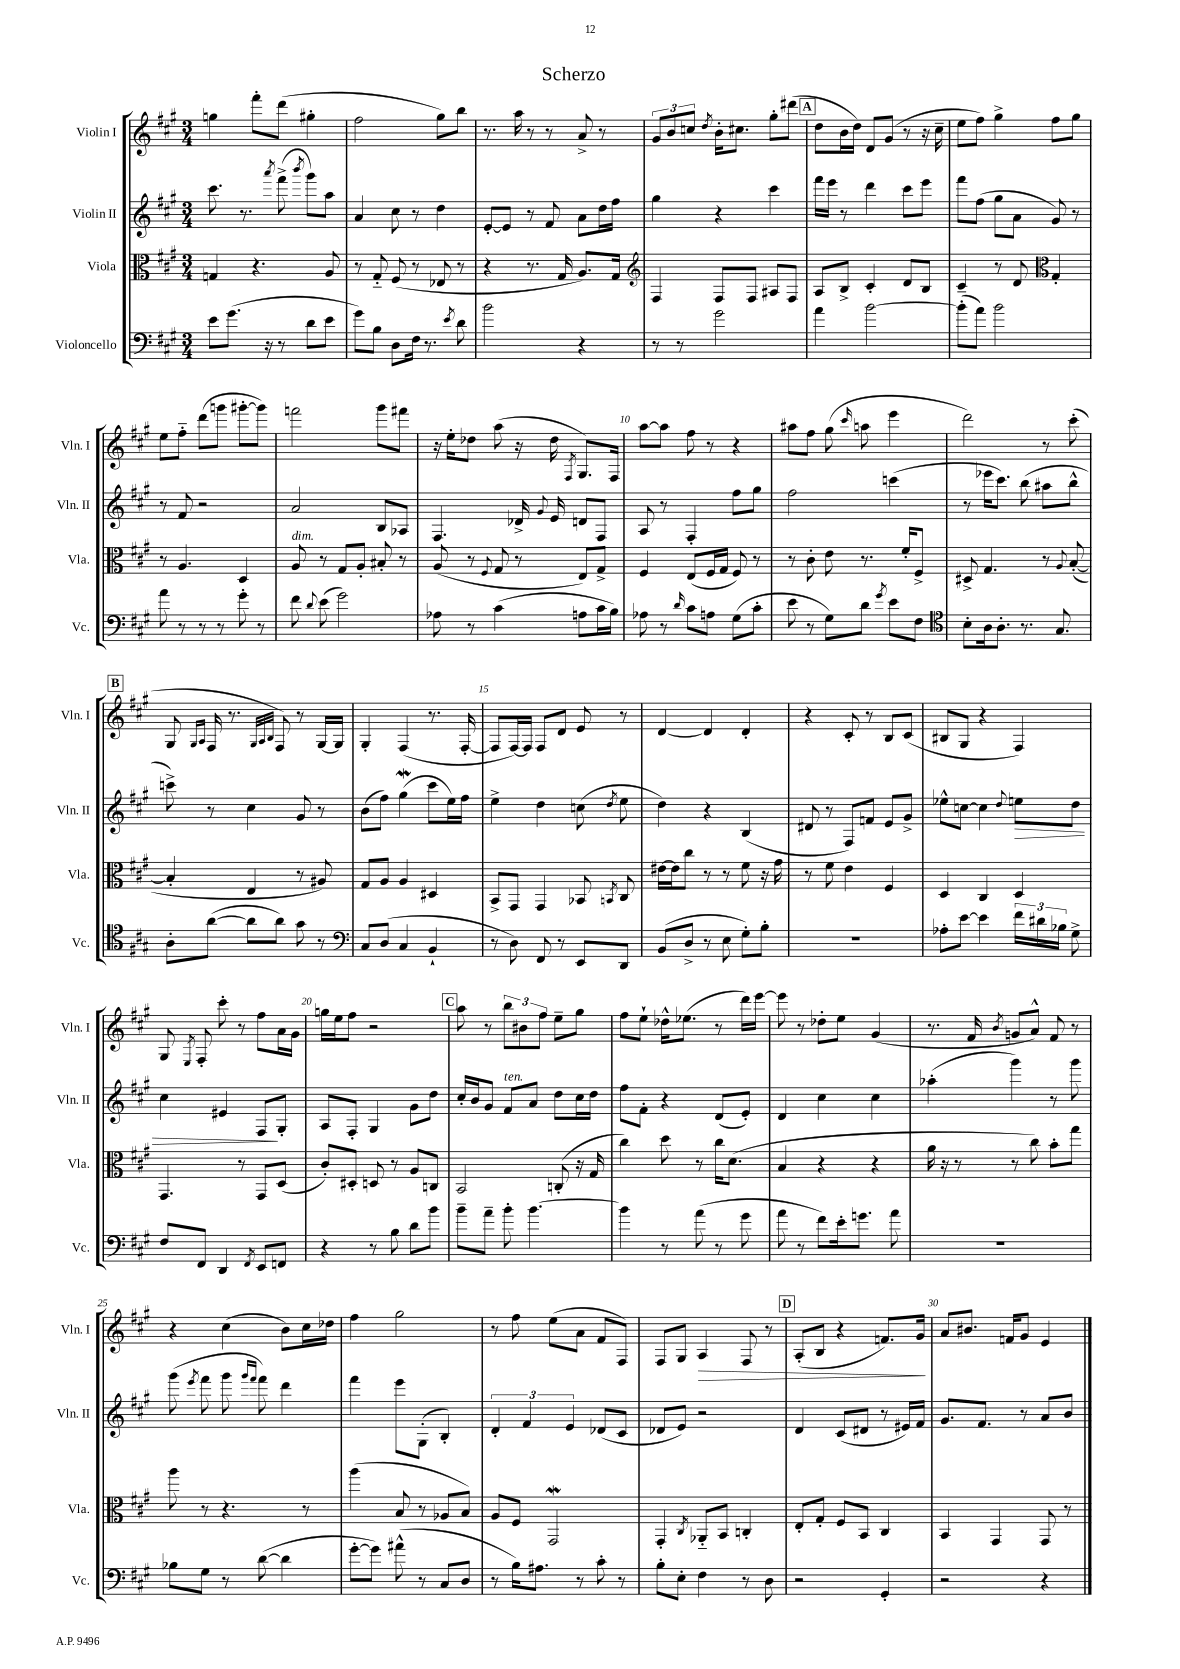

**kern	**kern	**kern	**dynam	**kern	**dynam
*part4	*part3	*part2	*part2	*part1	*part1
*staff4	*staff3	*staff2	*staff2	*staff1	*staff1
*I"Violoncello	*I"Viola	*I"Violin II	*	*I"Violin I	*
*I'Vc.	*I'Vla.	*I'Vln. II	*	*I'Vln. I	*
*clefF4	*clefC3	*clefG2	*	*clefG2	*
*k[f#c#g#]	*k[f#c#g#]	*k[f#c#g#]	*	*k[f#c#g#]	*
*M3/4	*M3/4	*M3/4	*	*M3/4	*
=1	=1	=1	=1	=1	=1
8e\L	4Gn/	8.ccc#\	.	4ggn\	.
(8.g#\J	.	.	.	.	.
.	.	8.r	.	.	.
.	4.r	.	.	8fff#'\L	.
16r	.	.	.	.	.
.	.	8qaaa/	.	.	.
8r	.	(8fff#^\	.	(8ddd\J	.
.	.	8qbbb/	.	.	.
8d\L	.	8ggg#\L)	.	4gg#X'\	.
8e\J	8A/	8aa\J	.	.	.
=2	=2	=2	=2	=2	=2
8g#\L)	8r	4a/	.	2ff#\	.
8B\J	8G#/	.	.	.	.
8D\L	(8F#/	8cc#\	.	.	.
16F#\Jk	8r	8r	.	.	.
8.r	.	.	.	.	.
.	8E-X/	4dd\	.	8gg#\L)	.
8qe/	.	.	.	.	.
8d\	8r	.	.	8bb\J	.
=3	=3	=3	=3	=3	=3
2b\	4r	[8e'/L	.	8.r	.
.	.	8e/J]	.	.	.
.	.	.	.	16aa\	.
.	8.r	8r	.	8r	.
.	.	8f#/	.	8r	.
.	16G#/	.	.	.	.
4r	8.A/L)	8a\L	.	8a^/	.
.	.	16dd\L	.	8r	.
.	16G#/Jk	16ff#\JJ	.	.	.
=4	=4	=4	=4	=4	=4
*	*clefG2	*	*	*	*
8r	4F#/	4gg#\	.	12g#/L	.
.	.	.	.	12b/	.
8r	.	.	.	.	.
.	.	.	.	12ccn/J	.
.	.	.	.	8qdd/	.
2g#\	8F#/L	4r	.	16b'\KL	.
.	.	.	.	8.cc#X\J	.
.	8F#/J	.	.	.	.
.	8A#X/L	4ccc#\	.	8gg#'\L	.
.	8F#/J	.	.	(8ddd#X\J	.
!!LO:REH:place=s1:t=A
=5	=5	=5	=5	=5	=5
4a\	8A/L	16fff#\LL	.	8dd\L	.
.	.	16eee\JJ	.	.	.
.	8B^/J	8r	.	16b\L	.
.	.	.	.	16dd\JJ)	.
[2b\	4c#'/	4ddd\	.	8d/L	.
.	.	.	.	(8g#/J	.
.	8d/L	8ccc#\L	.	8r	.
.	8B/J	8eee\J	.	16r	.
.	.	.	.	16cc#~\	.
=6	=6	=6	=6	=6	=6
(8b'\L]	4c#~/	8fff#\L	.	8ee\L	.
8a\J)	.	(8ff#\J	.	8ff#\J)	.
2b\	8r	8gg#\L	.	4gg#^\	.
.	8d/	8a\J	.	.	.
*	*clefC3	*	*	*	*
.	4G#'/	8g#/)	.	8ff#\L	.
.	.	8r	.	8gg#\J	.
!!LO:LB:g=z
=7	=7	=7	=7	=7	=7
8a\	8r	8r	.	8ee\L	.
8r	4.A/	8f#/	.	8ff#\J	.
8r	.	2r	.	(8ddd\L	.
8r	.	.	.	8gggn\J	.
8g#'\	4D/	.	.	[8ggg#X'\L	.
8r	.	.	.	8ggg#\J])	.
=8	=8	=8	=8	=8	=8
!	!LO:TX:a:i:t=dim.	!	!	!	!
8f#\	8A/	2a/	.	2fffn\	.
8qqd/	.	.	.	.	.
(8e\	8r	.	.	.	.
2g#\)	8G#/L	.	.	.	.
.	8A'/J	.	.	.	.
.	8B#X'/	8B/L	.	8ggg#\L	.
.	8r	8A-X/J	.	8fff#X\J	.
=9	=9	=9	=9	=9	=9
8A-X\	(8A/	4.F#/	.	16r	.
.	.	.	.	16ee'\KL	.
8r	8r	.	.	8dd-X\J	.
.	8qqF#/	.	.	.	.
(4c#\	8G#/	.	.	(8aa\	.
.	8r	16d-X^/	.	16r	.
.	.	8qqg#/	.	.	.
.	.	16e/	.	16dd-\	.
.	.	.	.	8qF#/	.
8An\L	8E/L)	8dn/L	.	8.G#/L)	.
16c#\L	8G#^/J	8F#/J	.	.	.
16B\JJ)	.	.	.	16F#/Jk	.
=10	=10	=10	=10	=10	=10
8A-X\	4F#/	8A/	.	[8aa\L	.
8r	.	8r	.	8aa\J]	.
16qqd/	.	.	.	.	.
8c#\L	(8E/L	4F#'/	.	8ff#\	.
8An\J	16F#/L	.	.	8r	.
.	16G#/JJ	.	.	.	.
(8G#\L	8F#/)	8ff#\L	.	4r	.
8c#'\J	8r	8gg#\J	.	.	.
=11	=11	=11	=11	=11	=11
8e\	8r	2ff#\	.	8aa#X\L	.
8r	8c#'\	.	.	8ff#\J	.
8G#\L)	8e\	.	.	(8gg#\	.
.	.	.	.	16qqccc#/	.
8d\J	8.r	.	.	8aan\	.
8qg#/	.	.	.	.	.
8e\L	.	(4cccn\	.	4eee\	.
.	16f#'/KL	.	.	.	.
8F#\J	8F#^/J	.	.	.	.
=12	=12	=12	=12	=12	=12
*clefC4	*	*	*	*	*
8B'\L	8D#X^/	8r	.	2ddd\)	.
16A\k	4.G#/	16eee-X\KL	.	.	.
8.A'\J	.	8.ccc#\J)	.	.	.
8.r	.	(8bb\	.	.	.
.	8r	8aa#X\L	.	8r	.
8.G#/	.	.	.	.	.
.	8qqA/	.	.	.	.
.	([8B'/	8bb^^\J	.	(8ccc#'\	.
!!LO:LB:g=z
!!LO:REH:place=s1:t=B
=13	=13	=13	=13	=13	=13
8A'\L	4B'/]	8cccn^\)	.	8G#/	.
.	.	.	.	16qqG#/LL	.
.	.	.	.	16qqA/JJ	.
([8a\J	.	8r	.	16F#/	.
.	.	.	.	8.r	.
8a\L]	4E/	4cc#\	.	.	.
.	.	.	.	32qqG#/LLL	.
.	.	.	.	32qqA/	.
.	.	.	.	32qqB/JJJ	.
8a\J)	.	.	.	8F#/)	.
8g#\	8r	8g#/	.	8r	.
8r	8A#X/)	8r	.	[16G#/LL	.
.	.	.	.	16G#/JJ]	.
=14	=14	=14	=14	=14	=14
*clefF4	*	*	*	*	*
8C#/L	8G#/L	(8b\L	.	4G#'/	.
(8D/J	8A/J	8ff#\J)	.	.	.
4C#/	4A/	(4gg#W\	.	(4F#/	.
4BB`/	4D#X/	8ccc#\L	.	8.r	.
.	.	16ee\L)	.	.	.
.	.	16ff#\JJ	.	[16F#'/	.
=15	=15	=15	=15	=15	=15
8r	8BB^/L	4ee^\	.	8F#/L]	.
8D\)	8GG#/J	.	.	[16F#/L)	.
.	.	.	.	16F#/JJ]	.
8FF#/	4GG#/	4dd\	.	8F#/L	.
8r	.	.	.	8d/J	.
8EE/L	8BB-X/	(8ccn\	.	8e/	.
.	8qBBn/	8qdd/	.	.	.
8DD/J	8C#/	8ee\	.	8r	.
=16	=16	=16	=16	=16	=16
(8BB/L	[16e#X\LL	4dd\)	.	[4d/	.
.	16e#\J]	.	.	.	.
8D^/J	8cc#\J	.	.	.	.
8r	8r	4r	.	4d/]	.
8E\	8r	.	.	.	.
8G#'\L)	8f#\	(4B/	.	4d'/	.
8B'\J	16r	.	.	.	.
.	16g#\	.	.	.	.
=17	=17	=17	=17	=17	=17
2.r	8r	8d#X/	.	4r	.
.	8f#\	8r	.	.	.
.	4e\	8F#/L)	.	8c#'/	.
.	.	8fn/J	.	8r	.
.	4F#/	8e/L	.	8B/L	.
.	.	8g#^/J	.	(8c#/J	.
=18	=18	=18	=18	=18	=18
8A-X'\L	4D/	8ee-X^^\L	.	8B#X/L	.
[8e\J	.	[8ccn\J	.	8G#/J	.
4e\]	4C#/	4cc\]	.	4r	.
.	.	8qqdd/	.	.	.
!	!	!	!LO:HP:b	!	!
24f#\LL	4D/	8een\L	>	4F#/)	.
24d#X\	.	.	.	.	.
24B-X\JJ	.	.	.	.	.
8G#^\	.	8dd\J	.	.	.
!!LO:LB:g=z
=19	=19	=19	=19	=19	=19
8F#/L	4.GG#/	4cc#\	.	8G#/	.
.	.	.	.	8qE/	.
8FF#/J	.	.	.	8F#'/	.
4DD/	.	4e#X/	.	8ccc#'\	.
.	8r	.	.	8r	.
8qFF#/	.	.	.	.	.
8EE/L	8GG#/L	8F#/L	.	8ff#\L	.
8FFn/J	(8D/J	8G#'/J	]	16a\L	.
.	.	.	.	16g#\JJ	.
=20	=20	=20	=20	=20	=20
4r	8c#'/L)	8A/L	.	16ggn\LL	.
.	.	.	.	16ee\J	.
.	8D#X'/J	8F#'/J	.	8ff#\J	.
8r	8Dn/	4G#/	.	2r	.
8B\	8r	.	.	.	.
8d\L	8A/L	8g#\L	.	.	.
8b\J	8Cn/J	8dd\J	.	.	.
!!LO:REH:place=s1:t=C
=21	=21	=21	=21	=21	=21
8b~\L	2BB/	16cc#'/LL	.	8aa\	.
.	.	16b/J	.	.	.
8a~\J	.	8g#/J	.	8r	.
!	!	!LO:TX:a:i:t=ten.	!	!	!
8b'\	.	8f#/L	.	12bb\L	.
.	.	.	.	12b#X\	.
[4.b\	.	8a/J	.	.	.
.	.	.	.	12ff#\J	.
.	(8Cn'/	8dd\L	.	8ee~\L	.
.	16r	16cc#\L	.	8gg#\J	.
.	16G#/	16dd\JJ	.	.	.
=22	=22	=22	=22	=22	=22
4b\]	4cc#\)	8ff#\L	.	8ff#\L	.
.	.	8f#'\J	.	8ee`\J	.
8r	8dd\	4r	.	16dd-X^^\KL	.
.	.	.	.	(8.ee-X\J	.
(8a\	8r	.	.	.	.
8r	16cc#\KL	(8d/L	.	8r	.
.	(8.d\J	.	.	.	.
8g#\	.	8e'/J)	.	16ddd\LL)	.
.	.	.	.	[16eee\JJ	.
=23	=23	=23	=23	=23	=23
8a\	4B/	4d/	.	8eee\]	.
8r	.	.	.	8r	.
8f#\L)	4r	4cc#\	.	8dd-X'\L	.
16e'\k	.	.	.	8ee\J	.
8.gn\J	.	.	.	.	.
.	4r	4cc#\	.	(4g#/	.
8a\	.	.	.	.	.
=24	=24	=24	=24	=24	=24
2.r	16a\	(4aa-X'\	.	8.r	.
.	16r	.	.	.	.
.	8r	.	.	.	.
.	.	.	.	16f#/	.
.	.	.	.	8qb/	.
.	8r	4ggg#\)	.	8gn/L	.
.	8cc#\)	.	.	8a^^/J)	.
.	8b'\L	8r	.	8f#/	.
.	8gg#\J	8ggg#\	.	8r	.
!!LO:LB:g=z
=25	=25	=25	=25	=25	=25
8B-X\L	8aa\	(8ggg#\	.	4r	.
.	.	8qeee/	.	.	.
8G#\J	8r	8fff#\	.	.	.
8r	4.r	8ggg#\	.	(4cc#\	.
.	.	16qqggg#/LL	.	.	.
.	.	16qqfff#/JJ	.	.	.
([8d\	.	8fff#\)	.	.	.
4d\]	.	4ddd\	.	8b\L)	.
.	8r	.	.	16cc#\L	.
.	.	.	.	16dd-X\JJ	.
=26	=26	=26	=26	=26	=26
[8g#'\L	(4aa\	4fff#\	.	4ff#\	.
8g#\J])	.	.	.	.	.
(8a#X^^\	8B/	8eee\L	.	2gg#\	.
8r	8r	(8G#'\J	.	.	.
8C#/L	8A-X/L	4B'/)	.	.	.
8D/J	8B/J)	.	.	.	.
=27	=27	=27	=27	=27	=27
8r	8A/L	6d'/	.	8r	.
16B\KL)	8F#/J	.	.	8ff#\	.
.	.	6f#/	.	.	.
8.A#X\J	.	.	.	.	.
.	2GG#W/	.	.	(8ee\L	.
.	.	6e/	.	.	.
8r	.	.	.	8a\J	.
8c#'\	.	(8d-X/L	.	8f#/L	.
8r	.	8c#/J	.	8F#/J)	.
=28	=28	=28	=28	=28	=28
8B'\L	4GG#'/	8d-X/L	.	8F#/L	.
8E'\J	.	8e/J)	.	8G#/J	.
.	8qC#/	.	.	.	.
!	!	!	!	!	!LO:HP:b
4F#\	8AA-X/L	2r	.	4A/	>
.	8BB/J	.	.	.	.
8r	4Cn'/	.	.	8F#/	.
8D\	.	.	.	8r	.
!!LO:REH:place=s1:t=D
=29	=29	=29	=29	=29	=29
2r	8E'/L	4d/	.	(8A'/L	.
.	8G#'/J	.	.	8B/J	.
.	8F#/L	(8c#/L	.	4r	.
.	8BB/J	8d#X/J	.	.	.
4GG#'/	4C#/	8r	.	8.fn/L)	.
.	.	16e#X/LL)	.	.	.
.	.	16f#/JJ	.	16g#/Jk	.
.	.	.	.	.	]
=30	=30	=30	=30	=30	=30
2r	4BB/	8.g#/L	.	8a/L	.
.	.	.	.	8.b#X/J	.
.	.	8.f#/J	.	.	.
.	4GG#/	.	.	.	.
.	.	.	.	16fn/KL	.
.	.	8r	.	8g#/J	.
4r	8GG#/	8a/L	.	4e/	.
.	8r	8b/J	.	.	.
==	==	==	==	==	==
*-	*-	*-	*-	*-	*-
